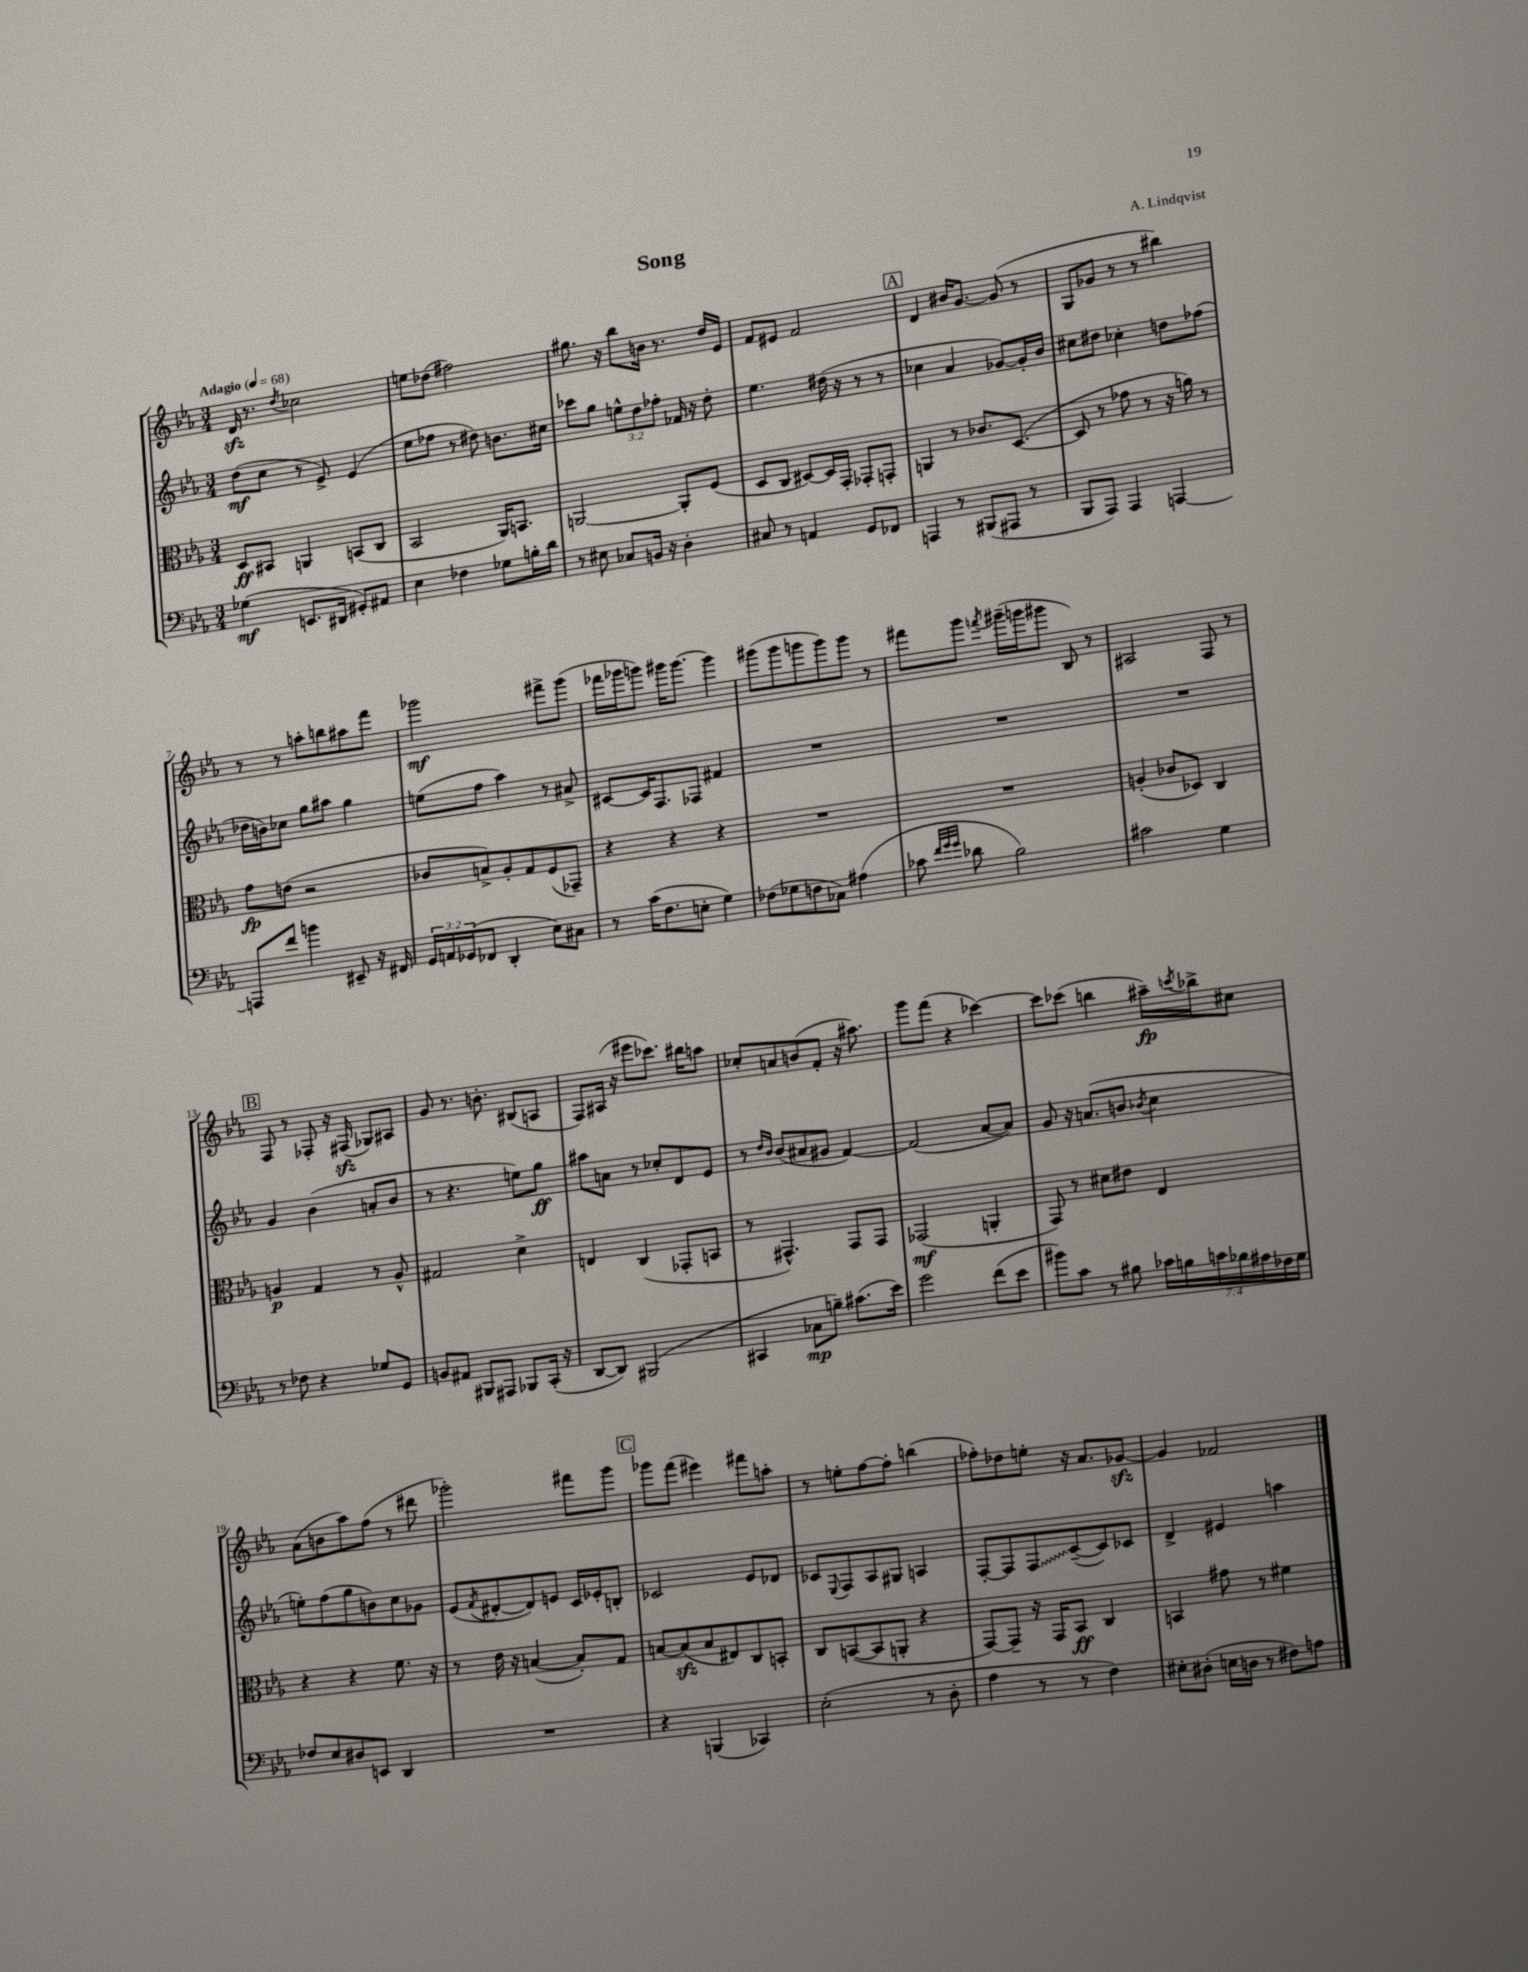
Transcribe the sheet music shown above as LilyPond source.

\header { title = "Song" composer = "A. Lindqvist" }
<<
\new StaffGroup <<
\new Staff = "s0" {
    \clef treble \key ees \major \numericTimeSignature \time 3/4 \tempo "Adagio" 4 = 68
    d'16\sfz r8. \acciaccatura { d''8 } ces''2 |
    e''8 des''8( fis''2) |
    gis''8. r16 bes''8 b'16 r8. d''16 ees'16 |
    f'8 eis'8 f'2 |
    \mark \markup { \box "A" } d'4 bis'16 g'8.~ g'8( r8 |
    g8 ges'8 r8 r8 bis''4) |
    r8 r8 a''8-. b''8 ais''8 f'''8 |
    ges'''2\mf fis'''8-> ges'''8( |
    fes'''16 ges'''16 g'''8) gis'''16 gis'''8.~ gis'''4 |
    gis'''8( gis'''8 g'''8 g'''8) g'''8 r8 |
    fis'''8 g'''8 \acciaccatura { f'''8 } gis'''16--( g'''16 gis'''8 bes8) r8 |
    ais2 f8 r8 |
    \mark \markup { \box "B" } f8 r8 fes8-. r16 fis16\sfz( ges8) ais8 |
    g'8 r8. b'8.-. bis8( a8 |
    f8) ais16( r16 eis'''8 ces'''8.) bis''16 a''8 |
    ces''8-. a'8 b'8( f'8-. r16 ais''8.) |
    g'''8 f'''8( r4 ces'''4~) |
    ces'''8 ces'''8( b''4 ais''16--\fp) \acciaccatura { c'''8 } bes''16-> cis''8 |
    aes'8( b'8 aes''8) f''8( r8 dis'''8 |
    ges'''2-.) fis'''8 ges'''8 |
    \mark \markup { \box "C" } ges'''8 f'''8( eis'''4) fis'''8 a''8-. |
    r8 e''8-. f''8~ f''8-. b''4( |
    fes''8-.) des''8 e''8-. r16 aes'8. ges'8~\sfz |
    ges'4 fes'2 \bar "|." |
}
\new Staff = "s1" {
    \clef treble \key ees \major \numericTimeSignature \time 3/4 \override Staff.TupletNumber.text = #tuplet-number::calc-fraction-text
    d''8\mf( c''8 r8 ees'8->) ees'4( |
    ees''8 fes''8 r8 dis''8) b'8. cis''16 |
    ces'''8 g''8 \tuplet 3/2 { e''8-^ d''8 fes''8-. } fes'16 r16 d''8-. |
    ees''4. dis''16( r16 r8 r8 |
    \mark \markup { \box "A" } ces''4 aes'4 ges'8~) ges'16-. bes'16 |
    cis''8 dis''8 ces''4-. d''8 fes''8( |
    des''16 b'16) ces''8 g''8 ais''8 g''4 |
    e''8( f''8 aes''4) r8 ais'8-> |
    cis'8~ cis'16 f8. fes8 fis'4 |
    R2. |
    R2. |
    R2. |
    \mark \markup { \box "B" } g'4 bes'4( a'8-. bes'8 |
    r8 r4. e''8) g''8\ff |
    ais''8 a'8 r8 ces''8-. d'8 ees'8 |
    r8 \grace { d''16 bes'16 } bes'8( ais'8 gis'8 f'4~) |
    f'2( aes'8~ aes'8) |
    g'8 r16 a'8.( b'8 \acciaccatura { bes'8 } c''4 |
    e''8-.) f''8( g''8 b'8) c''8 ges'8 |
    ees'8( \acciaccatura { f'8 } dis'8~-. dis'8) e'8 c'16 ees'16-. b8-. |
    \mark \markup { \box "C" } ces'2 ees'8 des'8 |
    ces'8 \appoggiatura { ees8 } f8 aes8 gis8 a4 |
    f8~-. f8 \once \override Glissando.style = #'zigzag f8\glissando c'8~--( c'8) ces'8 |
    d'4-> eis'4 a''4 \bar "|." |
}
\new Staff = "s2" {
    \clef alto \key ees \major \numericTimeSignature \time 3/4
    d8\ff bis,8 a,4 b,8( c8 |
    bes,2 aes,16) b,8. |
    a,2~ a,8-. f8( |
    d8 c8 dis8~) dis16 g,16-. ges,8-. g,8-. |
    \mark \markup { \box "A" } a,4 r8 ces'8. d8.~( |
    d8 r8 ges'8 r8 r16 a'16) r8 |
    g'8\fp e'8( r2 |
    ces'8 b8->) aes8-. g8 f8( ges,8--) |
    r4 r4 r4 |
    R2. |
    R2. |
    a4-.( ces'8 des8) c4 |
    \mark \markup { \box "B" } a4\p g4 r8 a8-^ |
    gis2 d'4-> |
    e4 c4( ges,8-. b,8 |
    r8 gis,4.-^) gis,8 gis,8 |
    ges,2\mf( a,4-. |
    g,8) r8 dis'8 eis'8 ees4 |
    r4 r4 f'8. r16 |
    r8 ees'16 r16 b4~( b8-.) g8 |
    \mark \markup { \box "C" } b8~ b8\sfz( b8 eis8) c8 b,8-. |
    c8 b,8~( b,8 a,8-. r4 |
    g,8~) g,8-- r16 g,16 bes,8\ff c4 |
    b,4 gis'8 r8 fis'4 \bar "|." |
}
\new Staff = "s3" {
    \clef bass \key ees \major \numericTimeSignature \time 3/4 \override Staff.TupletNumber.text = #tuplet-number::calc-fraction-text
    ges4\mf( e,8. dis,16 gis,8-.) ais,8 |
    ees4 fes4 ges8 b16-. d'16 |
    r8 eis8 ces8 b,16 r16 d4-. |
    cis8 r8 a,4 g,8 fes,8 |
    \mark \markup { \box "A" } a,,4 r8 bis,,8( ais,,8 r8 |
    bes,,8 aes,,8) aes,,4 a,,4~ |
    a,,8 f'8 b'4 eis,8-- r16 fis,16 |
    \tuplet 3/2 { g,16 a,16 ges,16( } fes,8 d,4-. ees8) cis8 |
    r8 c'16( f8. e8-. g4) |
    fes8( ges8 f8 ces8) ais4( |
    ces'8 \grace { f'32 g'32 g'32 } des'8 bes2) |
    cis'2 g4 |
    \mark \markup { \box "B" } r8 fes8 r4 ges8 g,8 |
    b,8 ais,8 bis,,8 ais,,8 bes,,8 c,16-.( r16 |
    d,8~ d,8) bis,,2( |
    cis,4 ces8\mp b8--) cis'8.( ees'16) |
    g'2 f'8( ees'8 |
    bis'8) c'8 r8 bis8 \tuplet 7/4 { ces'16 b16 c'16 bes16 ais16 fes16 g16 } |
    fes8 ees8 dis8 e,8 d,4 |
    R2. |
    \mark \markup { \box "C" } r4 b,,4( ces,4) |
    ees2-.( r8 d8-. |
    aes4 r8 r8 f4) |
    eis8-. dis8-.( e16 d16 r8 fis8) a8 \bar "|." |
}
>>
>>
